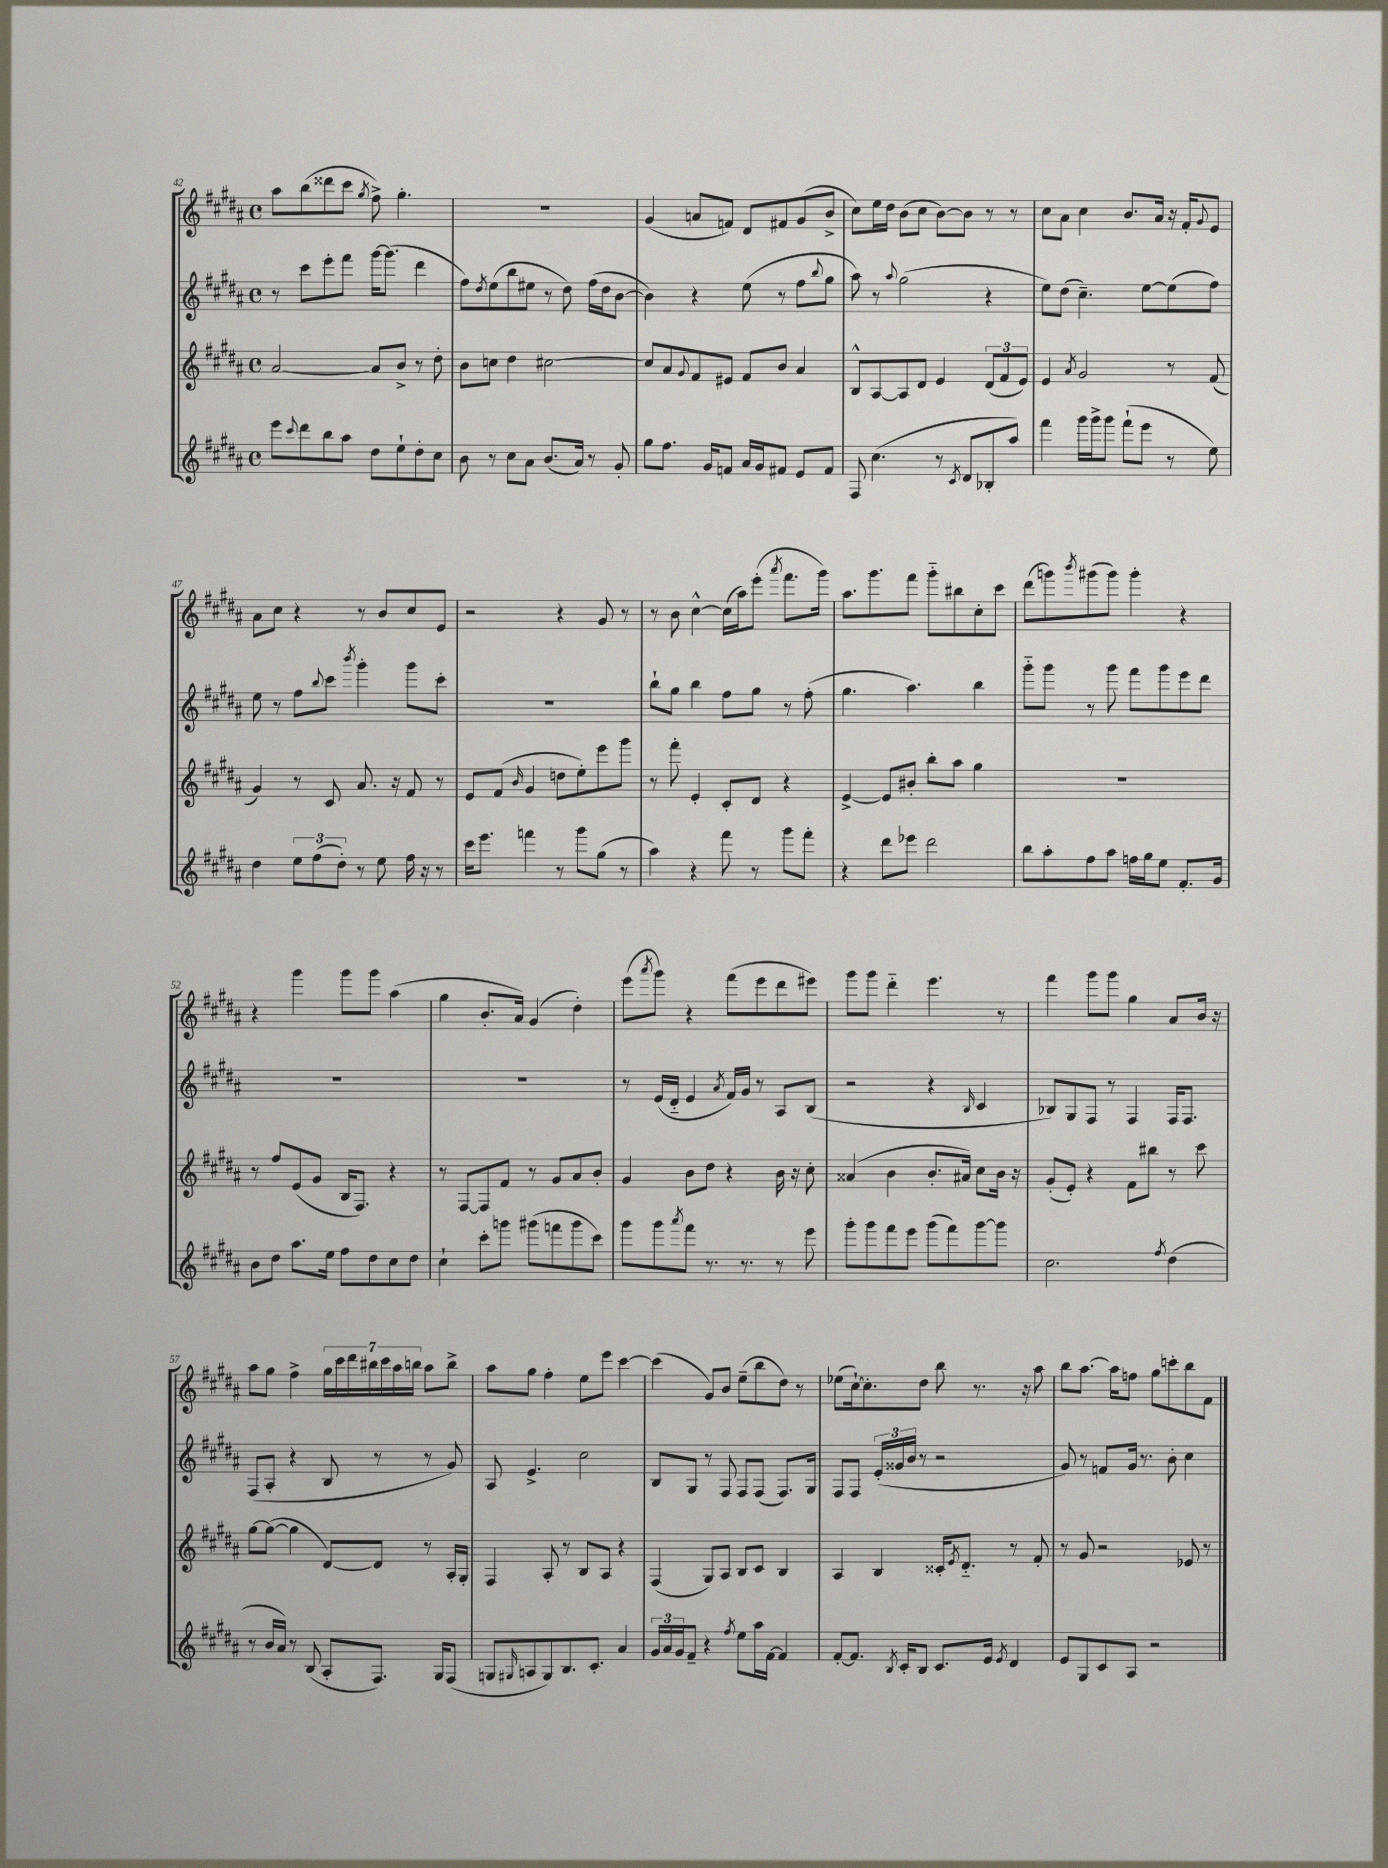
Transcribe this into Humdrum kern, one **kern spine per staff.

**kern	**kern	**kern	**kern
*part4	*part3	*part2	*part1
*staff4	*staff3	*staff2	*staff1
*clefG2	*clefG2	*clefG2	*clefG2
*k[f#c#g#d#a#]	*k[f#c#g#d#a#]	*k[f#c#g#d#a#]	*k[f#c#g#d#a#]
*M4/4	*M4/4	*M4/4	*M4/4
*met(c)	*met(c)	*met(c)	*met(c)
=42	=42	=42	=42
8eee\L	[2a#/	8r	8aa#\L
8qqccc#/	.	.	.
8ddd#\	.	8ccc#\L	(8bb\
8bb\	.	8eee'\	8ddd##X\
8aa#\J	.	8fff#\J	8ccc#\J
.	.	.	8qgg#/
8dd#\L	8a#/L]	[16ggg#\KL	8ff#^\)
.	.	(8.ggg#\J]	.
8ee`\	8b^/J	.	4.gg#'\
8dd#'\	8r	4ddd#\	.
8cc#\J	8dd#'\	.	.
=43	=43	=43	=43
8b\	8b\L	8ff#\L)	1r
.	.	8qdd#/	.
8r	8ccn\J	(8ee\	.
8cc#\L	4dd#\	8bb\	.
8a#\J	.	8ee#X\J	.
(8.b/L	[2cc#X\	8r	.
.	.	8dd#\)	.
16a#/Jk)	.	.	.
8r	.	(16ff#\LL	.
.	.	16dd#\J	.
8g#'/	.	[8b\J	.
=44	=44	=44	=44
8gg#\L	8cc#/L]	4b\])	(4g#/
8.ff#\J	8a#/	.	.
.	8qqg#/	.	.
.	8f#/	4r	8an/L
16g#/KL	.	.	.
8fn/J	8e#X/J	.	8fn/J)
16a#/LL	8f#/L	(8ee\	8d#/L
16g#/J	.	.	.
8f#X/J	8b/J	8r	8f#X/
8e/L	4a#/	8ff#\L	(8g#/
.	.	8qqbb/	.
8f#/J	.	8gg#\J	8b^/J
=45	=45	=45	=45
8F#/	8B^^/L	8aa#\)	8cc#\L)
(4.cc#\	[8A#/	8r	16ee\L
.	.	.	16dd#\JJ
.	.	8qqaa#/	.
.	8A#/]	(2gg#\	(8b\L
.	8d#/J	.	8cc#\J
8r	4e/	.	[8b\L)
8qc#/	.	.	.
8d#/L	.	.	8b\J]
8B-X'/	(12d#/L	4r	8r
.	12f#/	.	.
8aa#/J)	.	.	8r
.	12e/J)	.	.
=46	=46	=46	=46
4fff#\	4e/	8ee\L)	8cc#\L
.	.	(8dd#\J	8a#\J
.	8qa#/	.	.
16ggg#\LL	2g#/	4.cc#~\)	4cc#\
16ggg#^\J	.	.	.
8ggg#\J	.	.	.
(8fff#`\L	.	.	8.b/L
8eee\J	.	[8ee\L	.
.	.	.	16a#/Jk
8r	8r	(8ee\]	16r
.	.	.	16f#'/KL
.	.	.	8qqg#/
8ee\)	(8f#/	8ff#\J)	8e/J
!!LO:LB:g=z
=47	=47	=47	=47
4dd#\	4g#/)	8ee\	8a#\L
.	.	8r	8cc#\J
12ee\L	8r	8ff#\L	4r
(12ff#\	.	.	.
.	.	8qqbb/	.
.	8c#/	8ccc#\J	.
12dd#'\J)	.	.	.
.	.	8qbbb/	.
8r	8.a#/	4ggg#'\	8r
8ee\	.	.	8b/L
.	16r	.	.
16ff#\	8f#/	8ggg#\L	8cc#/
16r	.	.	.
8r	8r	8ccc#'\J	8e/J
=48	=48	=48	=48
16ccc#\KL	8e/L	1r	2r
8.eee\J	.	.	.
.	(8f#/J	.	.
.	16qqb/	.	.
4fffn\	4g#/	.	.
8r	8ddn\L	.	4r
8ggg#\L	8ee'\)	.	.
(8gg#\J	8eee\	.	8g#/
8r	8ggg#\J	.	8r
=49	=49	=49	=49
4aa#\)	8r	8bb`\L	8r
.	8fff#'\	8gg#\J	8b\
4r	4e'/	4bb\	[4cc#^^\
8fff#\	8c#'/L	8ff#\L	(16cc#\LL]
.	.	.	16aa#\J)
8r	8d#/J	8gg#\J	(8eee'\J
.	.	.	8qaaa#/
8ggg#\L	4r	8r	8.fff#\L
8fff#'\J	.	(8ff#'\	.
.	.	.	16ggg#\Jk)
=50	=50	=50	=50
4r	[4e^/	4.gg#\	8.aa#\L
.	.	.	8.ggg#\
8ddd#\L	8e/L]	.	.
8eee-X\J	8b#X'/J	4.aa#\)	8fff#\J
2ddd#\	8bb'\L	.	8ggg#\L
.	8aa#\J	.	8bb#X\
.	4gg#\	4bb\	8cc#'\
.	.	.	8ccc#\J
=51	=51	=51	=51
8bb\L	1r	8ggg#\L	(8ddd#\L
8aa#'\	.	8ggg#\J	8gggn\)
.	.	.	8qbbb/
8ff#\	.	8r	(8ggg#X\
8aa#\J	.	8ggg#\	8ggg#\J)
16ffn\LL	.	8fff#\L	4ggg#'\
16gg#\J	.	.	.
8ee\J	.	8ggg#\	.
8.f#'/L	.	8eee\	4r
.	.	8ddd#\J	.
16g#/Jk	.	.	.
!!LO:LB:g=z
=52	=52	=52	=52
8b\L	8r	1r	4r
8dd#\J	8ff#/L	.	.
8.aa#\L	(8e/	.	4ggg#\
.	8g#/J	.	.
16ee\Jk	.	.	.
8ff#\L	16B/KL	.	8ggg#\L
.	8.F#/J)	.	.
8dd#\	.	.	8ggg#\J
8cc#\	4r	.	(4aa#\
8dd#\J	.	.	.
=53	=53	=53	=53
4cc#`\	8r	1r	4gg#\
.	[8F#/L	.	.
8ccc#'\L	8F#/]	.	8.b'/L
8gggn\J	8f#/J	.	.
.	.	.	16a#/Jk)
(8ggg#X\L	8r	.	(4g#/
8fffn\	8g#/L	.	.
8ggg#\	8a#/	.	4dd#'\)
8ccc#\J)	8b'/J	.	.
=54	=54	=54	=54
8ggg#\L	4g#/	8r	(8eee\L
.	.	.	8qaaa#/
8ggg#\	.	(16e/LL	8ggg#\J)
.	.	16d#/JJ	.
8qaaa#/	.	.	.
8fff#\J	8b\L	4e/	4r
8.r	8dd#\J	.	.
.	.	8qa#/	.
.	4r	16f#/LL)	(8fff#\L
8.r	.	16g#/JJ	.
.	.	8r	8eee\
8r	16b\	8A#/L	8ddd#\
.	16r	.	.
8eee\	8cc#'\	(8B/J	8eee#X\J)
=55	=55	=55	=55
8ggg#'\L	(4a##X/	2r	8ggg#\L
8ggg#\	.	.	8ggg#\J
8fff#\	4b\	.	4ddd#\
8eee\J	.	.	.
(8ggg#\L	8.b'/L	4r	4.eee\
8fff#\)	.	.	.
.	16a#X/Jk)	.	.
.	.	16qqB/	.
[8ggg#\	8cc#\L	4c#/	.
8ggg#\J]	16b\Jk	.	8r
.	16r	.	.
=56	=56	=56	=56
2.cc#\	(8g#'/L	8B-X/L)	4fff#\
.	8e'/J)	8G#/	.
.	4r	8F#/J	8ggg#\L
.	.	8r	8ggg#\J
.	8f#\L	4F#/	4gg#\
.	8bb#X\J	.	.
8qff#/	.	.	.
(4dd#\	8r	16F#/KL	8a#/L
.	.	8.F#/J	.
.	8ccc#\	.	16b/Jk
.	.	.	16r
!!LO:LB:g=z
=57	=57	=57	=57
8r	[8gg#\L	(8F#/L	8aa#\L
16b/LL	(8gg#\J_	8A#'/J	8gg#\J
16a#/JJ)	.	.	.
8r	4gg#\]	4r	4ff#^\
(8B/	.	.	.
8A#'/L	[8d#/L)	8B/	28gg#\LL
.	.	.	28ccc#\
.	.	.	28ddd#\
.	.	.	28bb#X\
8.F#/J)	8d#/J]	8r	.
.	.	.	28ccc#\
.	.	.	28aa#\
.	.	.	28bbn\JJ
.	8r	8r	8aa#\L
16G#/KL	.	.	.
(8F#/J	16A#'/LL	8g#/)	8bb^\J
.	16G#'/JJ	.	.
=58	=58	=58	=58
8Gn/L	4F#/	8A#/	8aa#\L
16qqG#X/	.	.	.
8An/	.	4.e^/	8gg#\J
8G#/)	8A#'/	.	4ff#'\
8.B/	8r	.	.
.	8B/L	2cc#\	8ee\L
8.c#'/J	.	.	.
.	8A#/J	.	8eee\J
4a#/	4r	.	[4ccc#\
=59	=59	=59	=59
24g#/LL	(4F#/	8B/L	(4ccc#\]
24a#/	.	.	.
24g#/J	.	.	.
8f#~/J	.	8G#/J	.
4r	8G#/L)	8r	8g#/L)
.	8A#/J	8F#/	8b/J
8qff#/	.	.	.
8ee\L	8B/L	8F#/L	(8ee~\L
16aa#\L	8c#/J	(8F#/J	8bb\
[16f#\JJ	.	.	.
4f#/]	4B/	8.F#/L)	8dd#\J)
.	.	.	8r
.	.	16G#/Jk	.
=60	=60	=60	=60
[8f#'/L	4A#/	8F#/L	(8ee-X\L
8.f#/J]	.	8F#/J	[16cc#`\k)
.	.	.	8.cc#'\]
.	4B/	(24e'/LL	.
.	.	24g##X/	.
8qB/	.	.	.
16c#'/KL	.	.	.
.	.	24b/JJ	.
8B/J	.	8r	8dd#\J
8.c#/L	16c##X'/KL	2r	8bb\
.	8qe/	.	.
.	8.d#/J	.	.
.	.	.	8.r
16e/Jk	.	.	.
8qe/	.	.	.
4d#/	8r	.	.
.	.	.	16r
.	8f#'/	.	8aa#\
=61	=61	=61	=61
8e/L	8r	8g#/)	8bb\L
8G#/	8g#/	8r	[8.aa#\J
8c#/	2r	8fn/L	.
.	.	.	16aa#\KL]
8A#/J	.	16g#/Jk	8ffn\J
.	.	8.r	.
2r	.	.	8gg#\L
.	.	8b'\	8cccn'\
.	8e-X/	4cc#\	8bb\
.	8r	.	8f#\J
==	==	==	==
*-	*-	*-	*-
